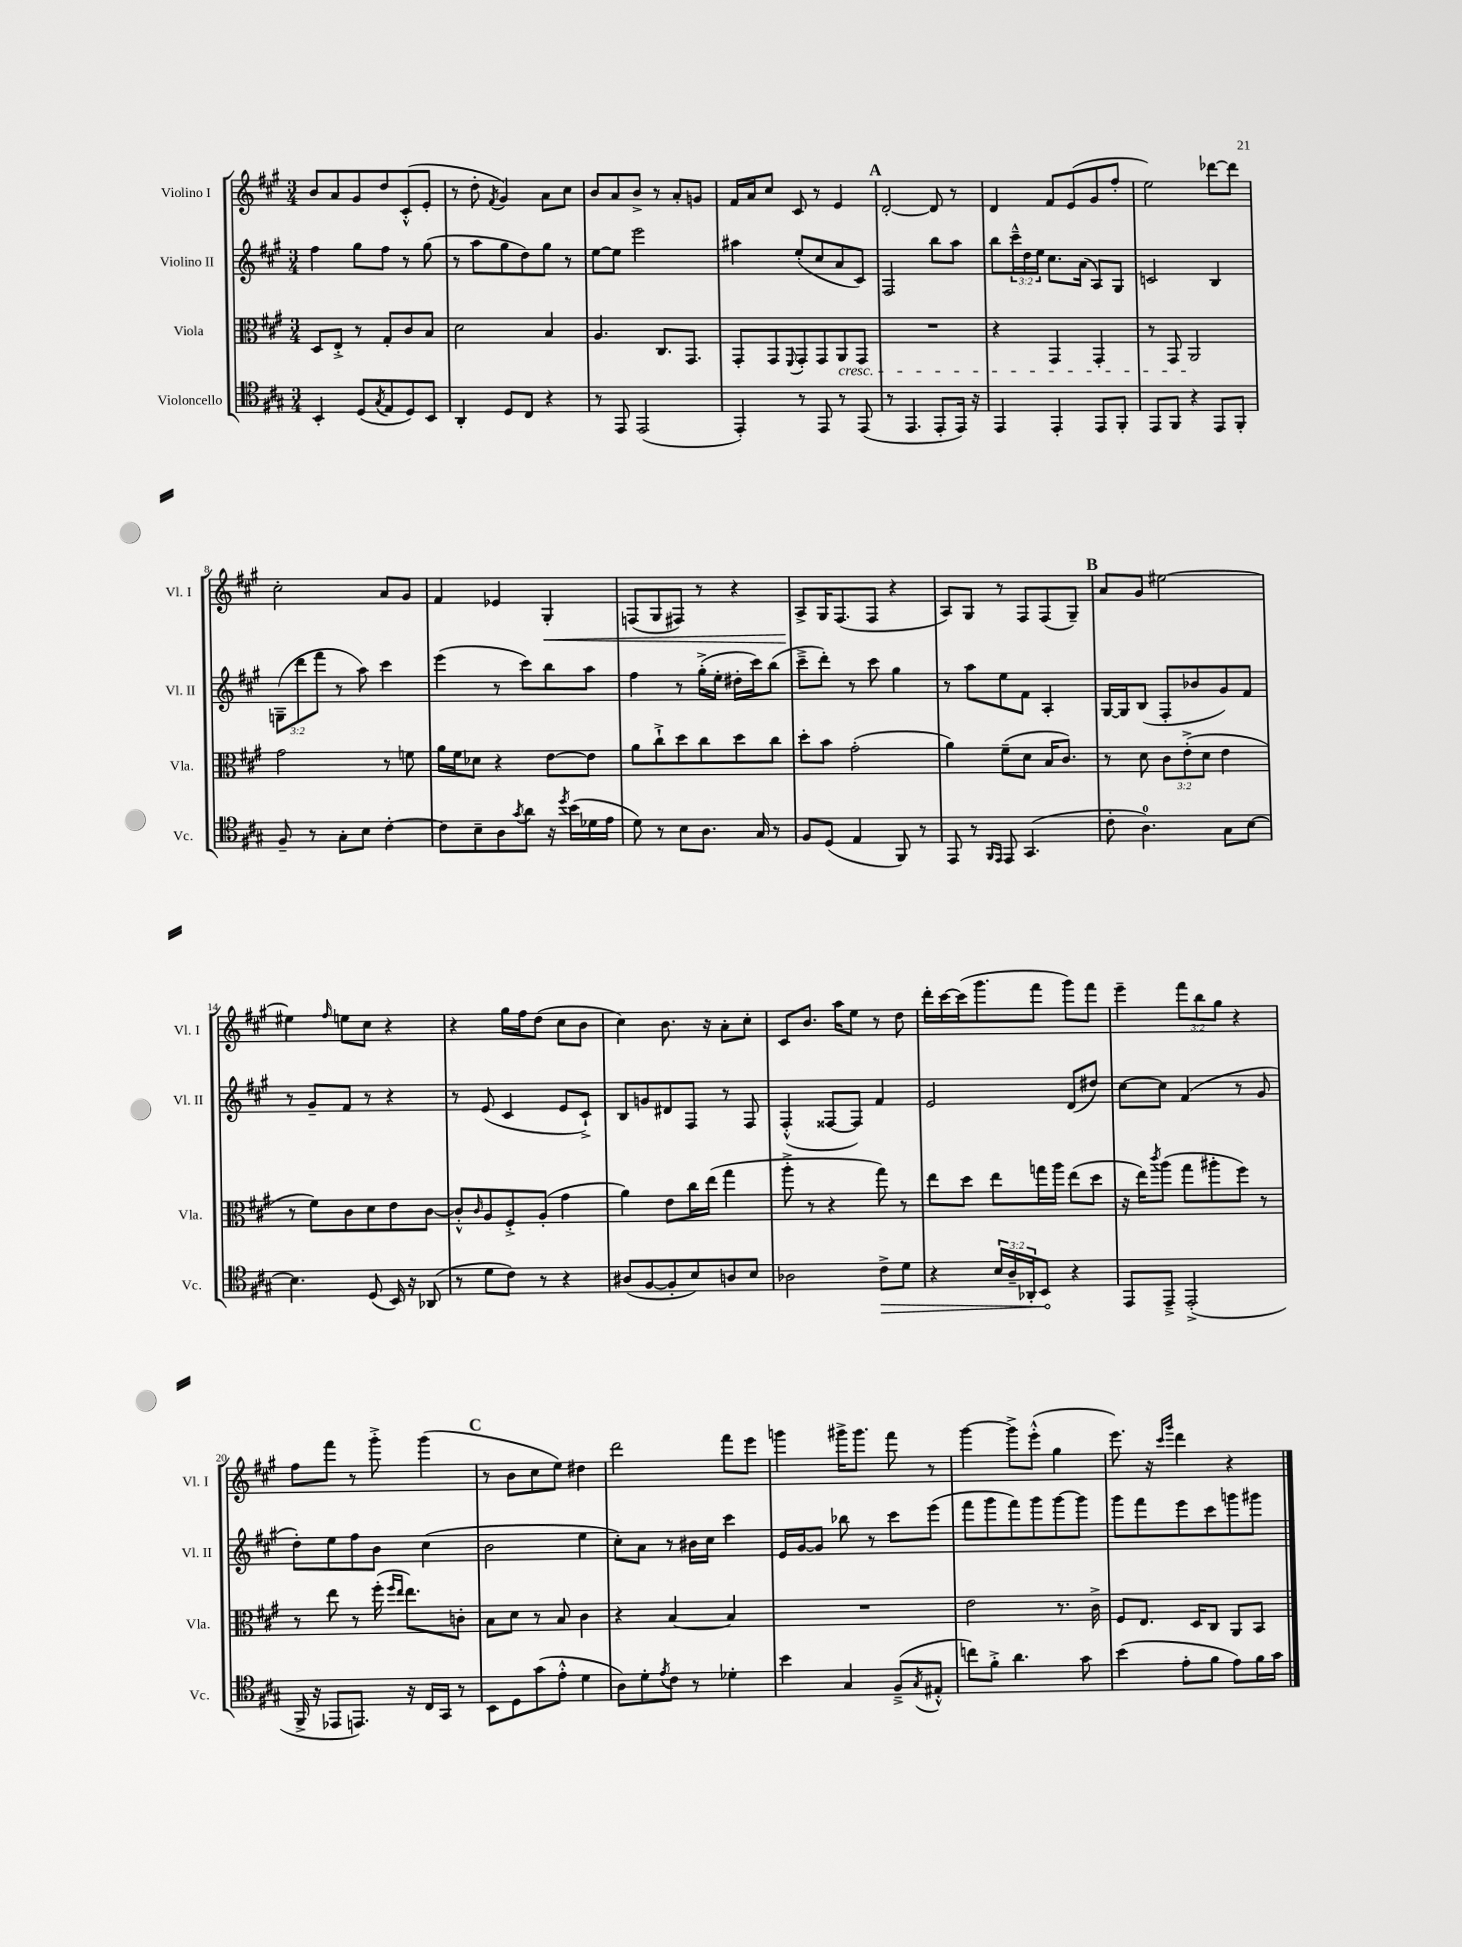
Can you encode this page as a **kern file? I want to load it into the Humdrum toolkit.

**kern	**kern	**kern	**kern
*staff4	*staff3	*staff2	*staff1
*clefC4	*clefC3	*clefG2	*clefG2
*k[f#c#g#]	*k[f#c#g#]	*k[f#c#g#]	*k[f#c#g#]
*M3/4	*M3/4	*M3/4	*M3/4
4BB'/	8D/L	4ff#\	8b/L
.	8E'^/J	.	8a/
(8D/L	8r	8gg#\L	8g#/
8qG#/	.	.	.
8E/	8G#'/L	8ff#\J	8dd/
8D/)	8c#/	8r	(8c#'^^/
8BB/J	8B/J	(8gg#\	8e'/J
=	=	=	=
4AA'/	2d\	8r	8r
.	.	8aa\L	8dd'\
.	.	.	8qf#/
8D/L	.	8gg#\	4g#/)
8C#/J	.	8dd\)	.
4r	4B/	8gg#\J	8a\L
.	.	8r	8cc#\J
=	=	=	=
8r	4.A/	[8ee\L	8b/L
8EE/	.	8ee\]J	8a/
(2EE/	.	2eee\	8b^/J
.	8.C#/L	.	8r
.	.	.	8a'/L
.	8.GG#/J	.	.
.	.	.	8g/J
=	=	=	=
4EE'/)	8GG#'/L	4aa#\	16f#/LL
.	.	.	16a/J
.	8GG#/	.	8cc#/J
.	8qqFF#/	.	.
8r	8GG#'/	(8ee'/L	8c#/
8EE/	8GG#/	8cc#/	8r
8r	8AA/	8a/	4e/
(8EE/	8GG#/J	8c#/J)	.
=	=	=	=
8r	2.r	2F#/	[2d'/
4.EE/	.	.	.
8EE'/L	.	8bb\L	8d/]
16EE/Jk)	.	8aa\J	8r
16r	.	.	.
=	=	=	=
4EE/	4r	8bb\L	4d/
.	.	24ccc#~^^\L	.
.	.	24dd\	.
.	.	24ee\JJ	.
4EE'/	4GG#/	8.cc#\L	8f#/L
.	.	.	(8e/
.	.	(16a\Jk	.
8EE/L	4GG#'/	8A/L)	8g#/
8FF#'/J	.	8G#/J	8ff#'/J
=	=	=	=
8EE/L	8r	2c/	2ee\)
8FF#/J	8GG#/	.	.
4r	2AA/	.	.
8EE/L	.	4B/	[8ddd-\L
8FF#'/J	.	.	8ddd-\]J
=	=	=	=
8F#~/	2g#\	(12G~\L	2cc#'\
.	.	12ddd\	.
8r	.	.	.
.	.	12fff#\J	.
8G#'\L	.	8r	.
8B\J	.	8aa\)	.
[4c#'\	8r	4ccc#\	8a/L
.	8f\	.	8g#/J
=	=	=	=
8c#\]L	16a\LL	(4eee\	4f#/
.	16f#\J	.	.
8B~\	8d-\J	.	.
8A\	4r	8r	4e-/
8qg#/	.	.	.
8a\J	.	8ccc#\L)	.
16r	[8e\L	8bb\	4G#'/
8qdd/	.	.	.
(16b\LL	.	.	.
16d-\	8e\]J	8aa\J	.
16e\JJ	.	.	.
=	=	=	=
8d\)	8a\L	4ff#\	(8F/L
8r	8cc#`^\	.	8G#/
8B\L	8dd\	8r	8F#/J)
8.A\J	8cc#\	(16gg#'^\LL	8r
.	.	16ee'\JJ	.
.	8dd\	16dd#'\LL	4r
16G#/	.	16ccc#\J)	.
8r	8cc#\J	(8bb\J	.
=	=	=	=
8F#/L	8dd'\L	8ccc#~^\L	8A^/L
(8D/J	8b\J	8ddd'\J)	16G#/K
.	.	.	(8.F#/
4E/	(2g#'\	8r	.
.	.	8ccc#\	8F#/J
8FF#/)	.	4gg#\	4r
8r	.	.	.
=	=	=	=
8EE/	4a\)	8r	8A/L)
8r	.	8aa\L	8G#/J
16qqFF#/LL	.	.	.
16qqEE/JJ	.	.	.
8EE/	(8f#~\L	8ee\	8r
(4.GG#/	8d\J	8f#\J	8F#/L
.	16B/LK	4A'/	(8F#/
.	8.c#/J)	.	.
.	.	.	8G#~/J)
=	=	=	=
8c#'\	8r	[16G#/LL	8a/L
.	.	16G#/]J	.
4.A\)	8d\	(8B/J	8g#/J
.	12c#\L	8F#'/L	[2ee#\
.	(12e'^\	.	.
.	.	8b-/	.
.	12d\J	.	.
8G#\L	4e\	8g#/)	.
[8B\J	.	8f#/J	.
=	=	=	=
4.B\]	8r	8r	4ee#\]
.	8f#\L)	8g#~/L	.
.	.	.	16qqff#/
.	8c#\	8f#/J	8ee\L
(8D/	8d\	8r	8cc#\J
16BB/)	8e\	4r	4r
16r	.	.	.
(8AA-/	[8c#\J	.	.
=	=	=	=
8r	8c#'^^/]L	8r	4r
.	16qqc#/	.	.
8d\L	8A/	(8e/	.
8c#\J)	8F#'^/	4c#/	16gg#\LL
.	.	.	16ff#\J
8r	(8A'/J	.	(8dd\J
4r	4g#\	8e/L	8cc#\L
.	.	8c#`^/J)	8b\J
=	=	=	=
(8A#/L	4a\)	8B/L	4cc#\)
[8F#/	.	8g/	.
8F#'/]	8e\L	8d#/	8.b\
8B/)	16cc#\L	8F#/J	.
.	(16ee\JJ	.	16r
8A/	4gg#\	8r	8a'\L
8B/J	.	8F#/	8cc#'\J
=	=	=	=
2A-\	8aa'^\	(4F#'^^/	8c#/L
.	8r	.	8.b/J
.	4r	[8F##/L	.
.	.	.	16aa\LK
.	.	8F##/]J)	8ee\J
8c#^\L	8gg#\)	4f#/	8r
8d\J	8r	.	8dd\
=	=	=	=
4r	8ee\L	2e/	16ddd'\LL
.	.	.	[16ccc#\
.	8dd\J	.	(16ccc#\]J
.	.	.	8.ggg#\
24B/LL	8ee\L	.	.
24A~/	.	.	.
24AA-'/J	.	.	.
8BB/J	16gg\L	.	8fff#\J
.	16aa\JJ	.	.
4r	(8ee\L	(8d/L	8ggg#\L)
.	8dd\J	8dd#/J)	8fff#\J
=	=	=	=
8EE/L	16r	[8cc#\L	4eee~\
.	16ee\LK)	.	.
.	8qccc#/	.	.
8EE~^/J	(8aa\J	8cc#\]J	.
(2EE'^/	8gg#\L	(4f#/	12fff#\L
.	.	.	12bb\
.	8aa#'\	.	.
.	.	.	12gg#\J
.	8ff#\J)	8r	4r
.	8r	8g#/	.
=	=	=	=
16FF#^/	8r	8dd'\L)	8ff#\L
16r	.	.	.
8EE-/L	8ee\	8ee\	8fff#\J
8.EE/J)	8r	8ff#\	8r
.	(16ff#'\	8b\J	8ggg#'^\
.	16qqff#/LL	.	.
.	16qqee/JJ	.	.
16r	8.ee\L)	.	.
16C#/LL	.	(4cc#\	(4ggg#\
16GG#/JJ	.	.	.
8r	8c'\J	.	.
=	=	=	=
8BB\L	8B\L	2b\	8r
8D\	8d\J	.	8b\L
(8g#\	8r	.	8cc#\
8e'^^\J	8B/	.	8ee\J)
4d\	4c#\	4ee\	4dd#\
=	=	=	=
8A\L)	4r	8cc#'\L)	2ddd\
8d'\	.	8a\J	.
8qe/	.	.	.
8c#\J	[4B/	8r	.
8r	.	16b#\LL	.
.	.	16cc#\JJ	.
4d-'\	4B/]	4ccc#\	8fff#\L
.	.	.	8eee\J
=	=	=	=
4b\	2.r	16e/LL	4ggg\
.	.	[16g#/J	.
.	.	8g#/]J	.
4G#/	.	8bb-\	16ggg#^\LK
.	.	.	8.ggg#\J
.	.	8r	.
(8F#~^/L	.	8ccc#\L	8fff#\
8qG#/	.	.	.
8E#'^^/J	.	(8eee\J	8r
=	=	=	=
8cc\L)	2e\	8fff#\L	[4ggg#\
8f#'^\J	.	8ggg#\	.
4.a\	.	8fff#\)	8ggg#^\]L
.	.	8ggg#\	(8eee'^^\J
.	8.r	[8ggg#\	4gg#\
8g#\	.	8ggg#\]J	.
.	16c#^\	.	.
=	=	=	=
(4b\	8F#/L	8ggg#\L	8.eee\)
.	8.E/J	8fff#\	.
.	.	.	16r
.	.	.	16qqccc#/LL
.	.	.	16qqggg#/JJ
8e'\L	.	8eee\	4ddd\
.	16D/LK	.	.
8f#\J	8C#/J	8ccc#\	.
8e\L)	8AA/L	8ggg\	4r
16f#\L	8BB/J	8ggg#\J	.
16g#\JJ	.	.	.
==	==	==	==
*-	*-	*-	*-
